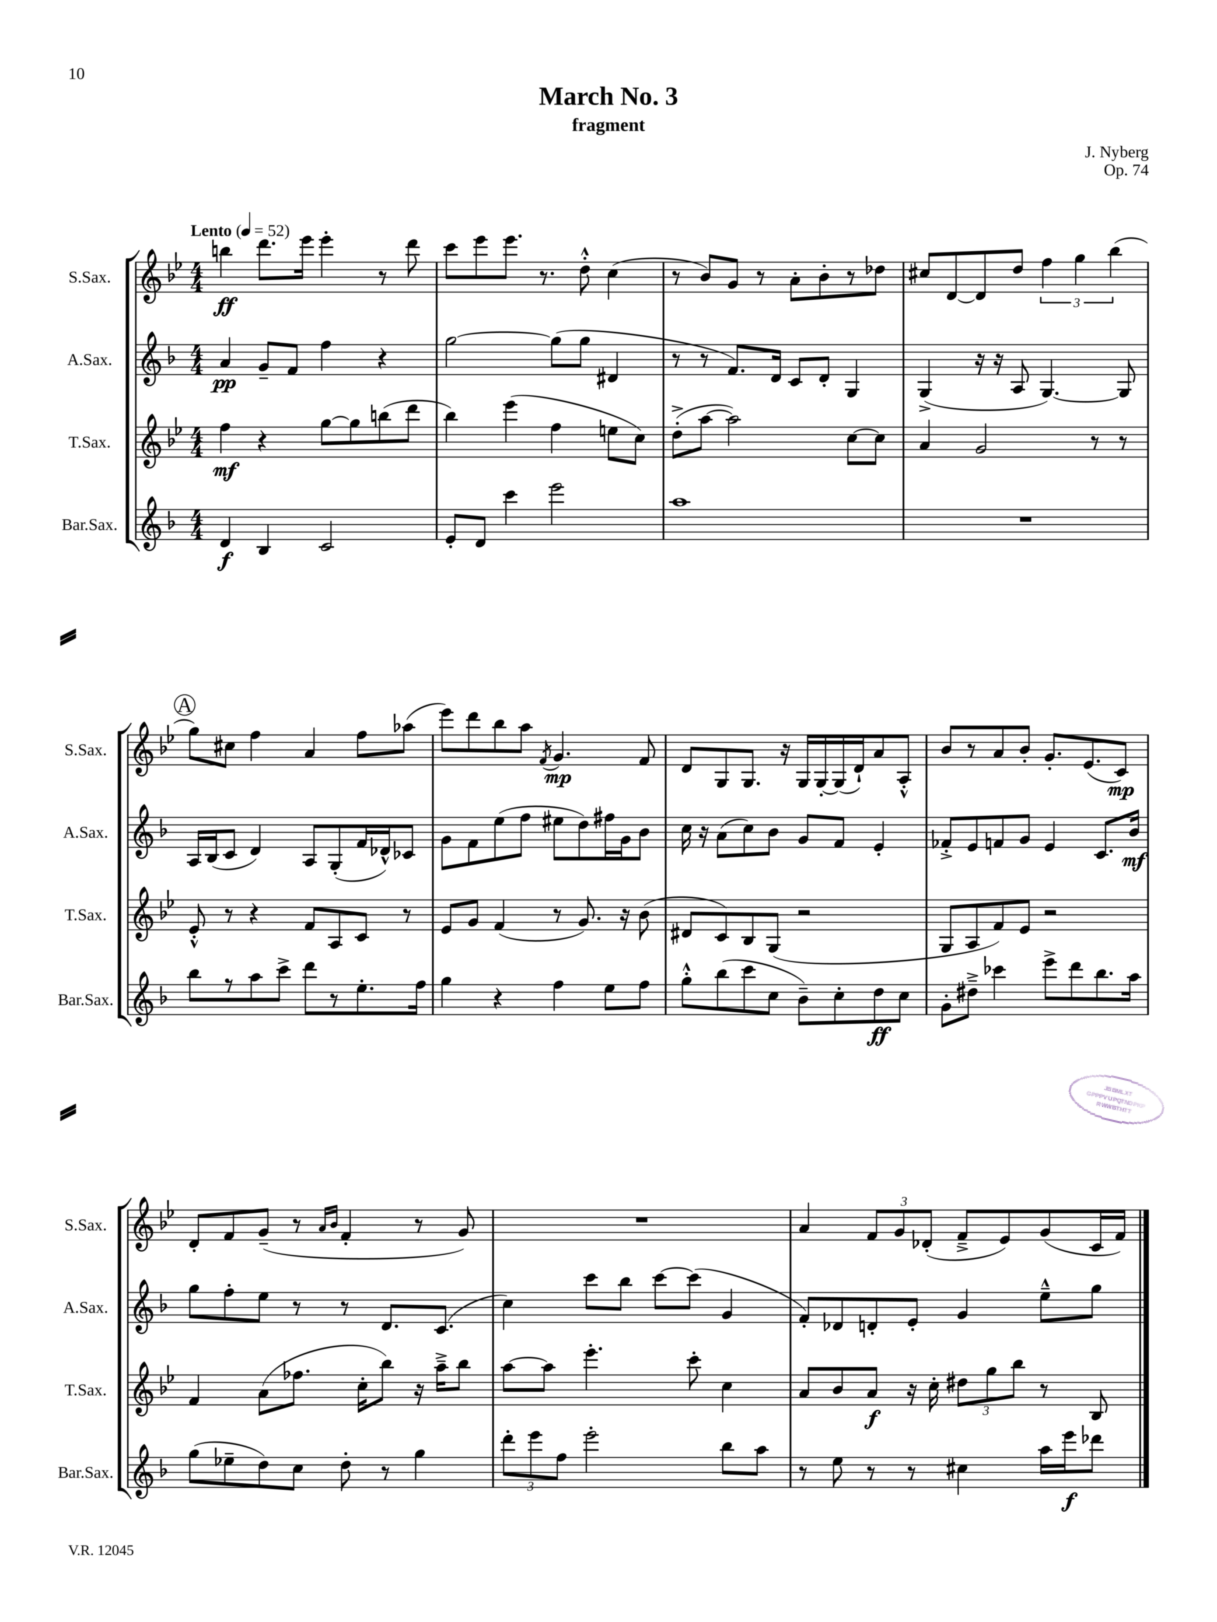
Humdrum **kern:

**kern	**kern	**kern	**kern
*staff4	*staff3	*staff2	*staff1
*clefG2	*clefG2	*clefG2	*clefG2
*k[b-]	*k[b-e-]	*k[b-]	*k[b-e-]
*M4/4	*M4/4	*M4/4	*M4/4
*MM52	*MM52	*MM52	*MM52
4d	4ff	4a	4bb
4B-	4r	8g~	8.ddd
.	.	8f	.
.	.	.	16eee-
2c	[8gg	4ff	4eee-'
.	8gg]	.	.
.	(8bb	4r	8r
.	8ddd	.	8ddd
=	=	=	=
8e'	4bb-)	[2gg	8ccc
8d	.	.	8eee-
4ccc	(4eee-	.	8.eee-
.	.	.	8.r
2eee	4ff	(8gg]	.
.	.	8gg	8dd'^^
.	8ee	4d#	(4cc
.	8cc)	.	.
=	=	=	=
1aa	(8dd'^	8r	8r
.	[8aa	8r	8b-)
.	2aa])	8.f)	8g
.	.	.	8r
.	.	16d	.
.	.	8c	8a'
.	.	8d'	8b-'
.	[8cc	4G	8r
.	8cc]	.	8dd-
=	=	=	=
1r	4a	(4G^	8cc#
.	.	.	[8d
.	2g	16r	8d]
.	.	16r	.
.	.	8A	8dd
.	.	[4.G)	6ff
.	.	.	6gg
.	8r	.	.
.	.	.	(6bb-
.	8r	8G]	.
=	=	=	=
8bb-	8e-'^^	16A	8gg)
.	.	(16B-	.
8r	8r	8c	8cc#
8aa	4r	4d)	4ff
8ccc^	.	.	.
8ddd	8f	8A	4a
8r	8A	(8G'	.
8.ee'	8c	16f	8ff
.	.	16d-^^)	.
.	8r	8c-	(8aa-
16ff	.	.	.
=	=	=	=
4gg	8e-	8g	8eee-)
.	8g	8f	8ddd
4r	(4f	(8ee	8bb-
.	.	8ff	8aa
.	.	.	8qf
4ff	8r	8ee#	4.g
.	8.g)	8dd)	.
8ee	.	16ff#	.
.	16r	16g	.
8ff	(8b-	8b-	8f
=	=	=	=
8gg'^^	8d#	16cc	8d
.	.	16r	.
(8bb-	8c)	(8a	8G
8ccc	8B-	8cc)	8.G
8cc	(8G	8b-	.
.	.	.	16r
8b-~)	2r	8g	16G
.	.	.	[16G'
8cc'	.	8f	(16G]
.	.	.	16d`)
8dd	.	4e'	8a
8cc	.	.	8A'^^
=	=	=	=
8g'	8G	8f-'^	8b-
8dd#~^	8A	8e	8r
4ccc-	8f)	8f	8a
.	8e-	8g	8b-'
8eee^	2r	4e	8.g'
8ddd	.	.	.
.	.	.	(8.e-
8.bb-	.	8.c	.
.	.	.	8c)
16aa	.	16b-	.
=	=	=	=
(8gg	4f	8gg	8d'
8ee-~	.	8ff'	8f
8dd)	(8a	8ee	(8g~
8cc	8.ff-	8r	8r
.	.	.	16qqa
.	.	.	16qqb-
8dd'	.	8r	4f'
.	16cc'	.	.
8r	8bb-)	8.d	.
4gg	16r	.	8r
.	16aa~^	(8.c	.
.	8bb-	.	8g)
=	=	=	=
12ddd'	[8aa	4cc)	1r
12eee	.	.	.
.	8aa]	.	.
12ff	.	.	.
2eee'	4.eee-'	8ccc	.
.	.	8bb-	.
.	.	[8ccc	.
.	8ccc'	(8ccc]	.
8bb-	4cc	4g	.
8aa	.	.	.
=	=	=	=
8r	8a	8f')	4a
8ee	8b-	8d-	.
8r	8a	8d'	12f
.	.	.	12g
8r	16r	8e'	.
.	.	.	(12d-'
.	16cc'	.	.
4cc#	12dd#	4g	8f~^
.	12gg	.	.
.	.	.	8e-)
.	12bb-	.	.
16aa	8r	8ee~^^	(8g
16eee	.	.	.
8ddd-	8B-	8gg	16c
.	.	.	16f)
==	==	==	==
*-	*-	*-	*-
